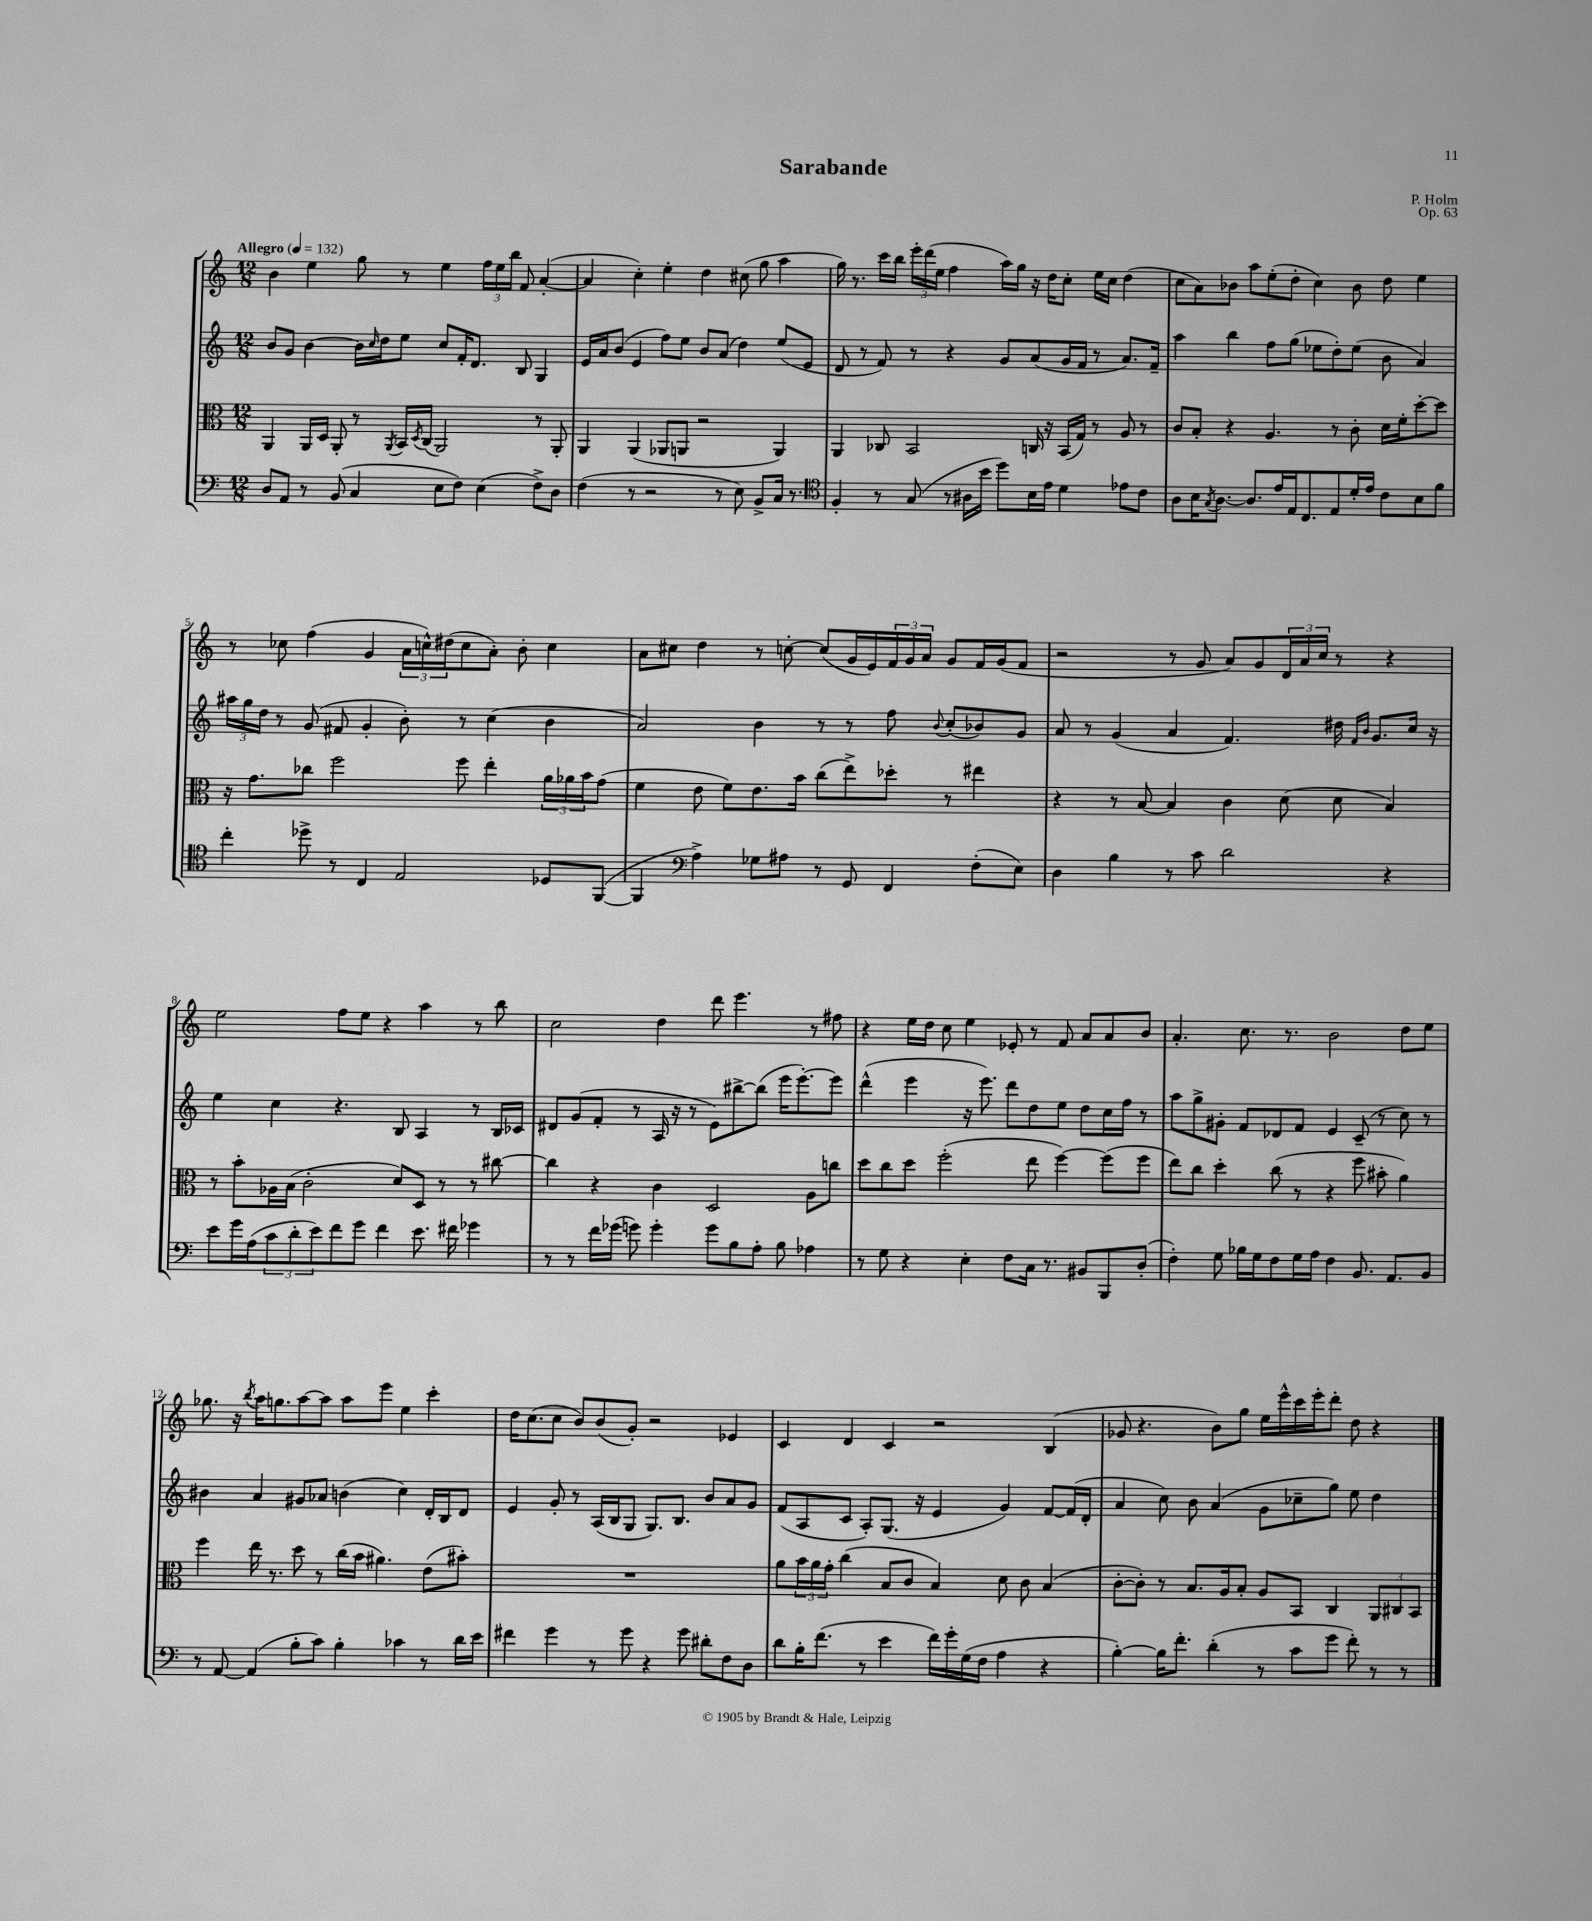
\header { title = "Sarabande" composer = "P. Holm" opus = "Op. 63" }
<<
\new StaffGroup <<
\new Staff = "s0" {
    \clef treble \key c \major \numericTimeSignature \time 12/8 \tempo "Allegro" 4 = 132
    b'4 e''4 g''8 r8 e''4 \tuplet 3/2 { f''16 e''16 b''16 } f'8 a'4~-.( |
    a'4 c''4-.) e''4-. d''4 cis''8( g''8 a''4 |
    g''16) r8. c'''16 b''16 \tuplet 3/2 { e'''16-. d'''16( e''16 } f''4 a''16) g''16 r16 d''16 c''8-. e''16 c''16 d''4( |
    c''8 a'8) bes'8 a''8 e''8-.( d''8-. c''4) bes'8 d''8 e''4 |
    r8 ces''8 f''4( g'4 \tuplet 3/2 { a'16 c''16-^) dis''16( } c''8 a'8-.) b'8-. c''4 |
    a'8 cis''8 d''4 r8 c''8~-. c''8( g'16 e'16) \tuplet 3/2 { f'16 g'16 a'16 } g'8 f'16 g'16( f'8 |
    r2 r8 g'8 a'8) g'8 \tuplet 3/2 { d'16 a'16 c''16 } r8 r4 |
    e''2 f''8 e''8 r4 a''4 r8 b''8 |
    c''2 d''4 d'''8 e'''4. r8 fis''8 |
    r4 e''16 d''16 c''8 e''4 ees'8-. r8 f'8 a'8 a'8 b'8 |
    a'4.-. c''8. r8. b'2 d''8 e''8 |
    ges''8. r16 \acciaccatura { b''8 } a''16 g''8. a''8~ a''8 a''8 e'''8 e''4 c'''4-. |
    d''16 c''8.( c''8 b'8) b'8( g'8-.) r2 ees'4 |
    c'4 d'4 c'4 r2 b4( |
    ges'8 r4. b'8) g''8 e''16 e'''16-^ c'''16 e'''16-. d'''8-. d''8 r4 \bar "|." |
}
\new Staff = "s1" {
    \clef treble \key c \major \numericTimeSignature \time 12/8
    b'8 g'8 b'4~ b'16 \grace { c''16 } d''16 e''8 c''8 f'16-. d'8. b8 g4 |
    e'16 a'16 b'8( e'4 f''8) e''8 b'8 a'8( d''4) e''8( e'8 |
    d'8 r8 f'8) r8 r4 g'8 a'8( g'16 f'16 r8 a'8.) f'16-- |
    a''4 b''4 f''8 g''8( ees''8 d''8-.) ees''8( b'8 a'4) |
    \tuplet 3/2 { ais''16 g''16 d''16 } r8 g'8( fis'8 g'4-. b'8-.) r8 c''4( b'4 |
    a'2) b'4 r8 r8 f''8 \appoggiatura { b'8 } c''8-.( bes'8) g'8 |
    a'8 r8 g'4( a'4 f'4.) dis''16 \grace { f'16 b'16 } g'8. c''16 r16 |
    e''4 c''4 r4. b8 a4 r8 b16 ces'16 |
    dis'8 g'8( f'8-. r8 a16 r16 r8 e'8) bis''8~-> bis''8( e'''16 e'''8.~-.) e'''8 |
    d'''4-^( e'''4 r16 e'''8.) d'''8 d''8 e''8 d''8 c''16 f''16 r8 |
    a''8 g''8-> gis'8-. f'8 des'8 f'8 e'4 c'8--( r8 c''8) r8 |
    bis'4 a'4 gis'8 aes'8 b'4( c''4) d'16-. b16 d'8 |
    e'4 g'8-. r8 a16( b16 g8 g8.) b8. b'8 a'8 g'8 |
    f'8( a8 c'8 a8-.) g8.( r16 e'4 g'4) f'8~ f'16( d'16-. |
    a'4 c''8) b'8 a'4( g'8 ces''8-- g''8) e''8 d''4 \bar "|." |
}
\new Staff = "s2" {
    \clef alto \key c \major \numericTimeSignature \time 12/8
    a,4 a,16 d16 a,8-. r8 \acciaccatura { a,8 } b,16 \acciaccatura { d8 } c16( a,2) r8 a,8-. |
    a,4 a,4( aes,8 a,8 r2 a,4) |
    a,4 ces8 b,2 c16 r16 b,16( g16) r8 a8 r8 |
    c'8 b8-. r4 a4. r8 c'8-. d'16 f'16-. d''8~-. d''8 |
    r16 g'8. ces''8 f''2 f''8 e''4-. \tuplet 3/2 { a'16 aes'16 b'16 } g'8( |
    f'4 e'8 f'8) e'8. b'16 c''8( e''8->) des''8-. r8 eis''4 |
    r4 r8 b8~ b4 c'4 d'8( d'8 b4) |
    r8 b'8-. aes16 b16( c'2-. d'8) d8 r8 r8 cis''8~ |
    cis''4 r4 c'4 d2 a8 c''8 |
    d''8 c''8 d''8 f''2-.( e''8 f''4~) f''8( f''8 |
    e''8) c''8 d''4-. c''8( r8 r4 f''8 bis'8-. a'4) |
    f''4 e''16 r8. d''8 r8 c''16( b'16 ais'4.) e'8( bis'8-.) |
    R1. |
    a'8 \tuplet 3/2 { b'16 a'16 g'16-. } c''4( b8 c'8 b4) d'8 c'8 b4( |
    c'8~-. c'8-.) r8 b8. a16 b8-. a8 b,8 c4 \tuplet 3/2 { a,8 cis8 b,8 } \bar "|." |
}
\new Staff = "s3" {
    \clef bass \key c \major \numericTimeSignature \time 12/8
    d8 a,8 r8 b,8( c4 e8 f8) e4( f8->) d8 |
    f4( r8 r2 r8 e8) b,8-> c16 r8. |
    \clef tenor f4-. r8 g8( r8 ais16 b'16 d''8) b16 e'16 d'4 ees'8 c'8 |
    a8 b16 \acciaccatura { g8 } a8.~ a8. e'16 e16 c8. e8 d'16-. e'16 c'8 b8 f'8 |
    c''4-. des''8-> r8 c4 e2 des8 f,8~( |
    f,4 \clef bass a4->) ges8 ais8 r8 g,8 f,4 f8-.( e8) |
    d4 b4 r8 c'8 d'2 r4 |
    e'8 g'16 a16( \tuplet 3/2 { c'8 d'8-. e'8) } f'8 g'8 f'4 e'8. fis'16 ges'4 |
    r8 r8 f'16 ges'16( g'8) g'4-. g'8 b8 a8-. b8 aes4 |
    r8 g8 r4 e4-. f8 c16 r8. bis,8 b,,8 d8-.( |
    f4-.) g8 bes16 g16 f8 g16 a16 f4 b,8. a,8. b,8 |
    r8 a,8~ a,4( b8-. c'8) b4-. ces'4 r8 d'16 e'16 |
    fis'4 g'4 r8 g'8 r4 g'8 dis'8-. f8 d8 |
    d'8 b16-. f'8.( r8 e'4 f'16) g'16-. g16( f16 a4 r4 |
    b4~-.) b16 f'8.-. d'4-.( r8 c'8 g'8 f'8-.) r8 r8 \bar "|." |
}
>>
>>
